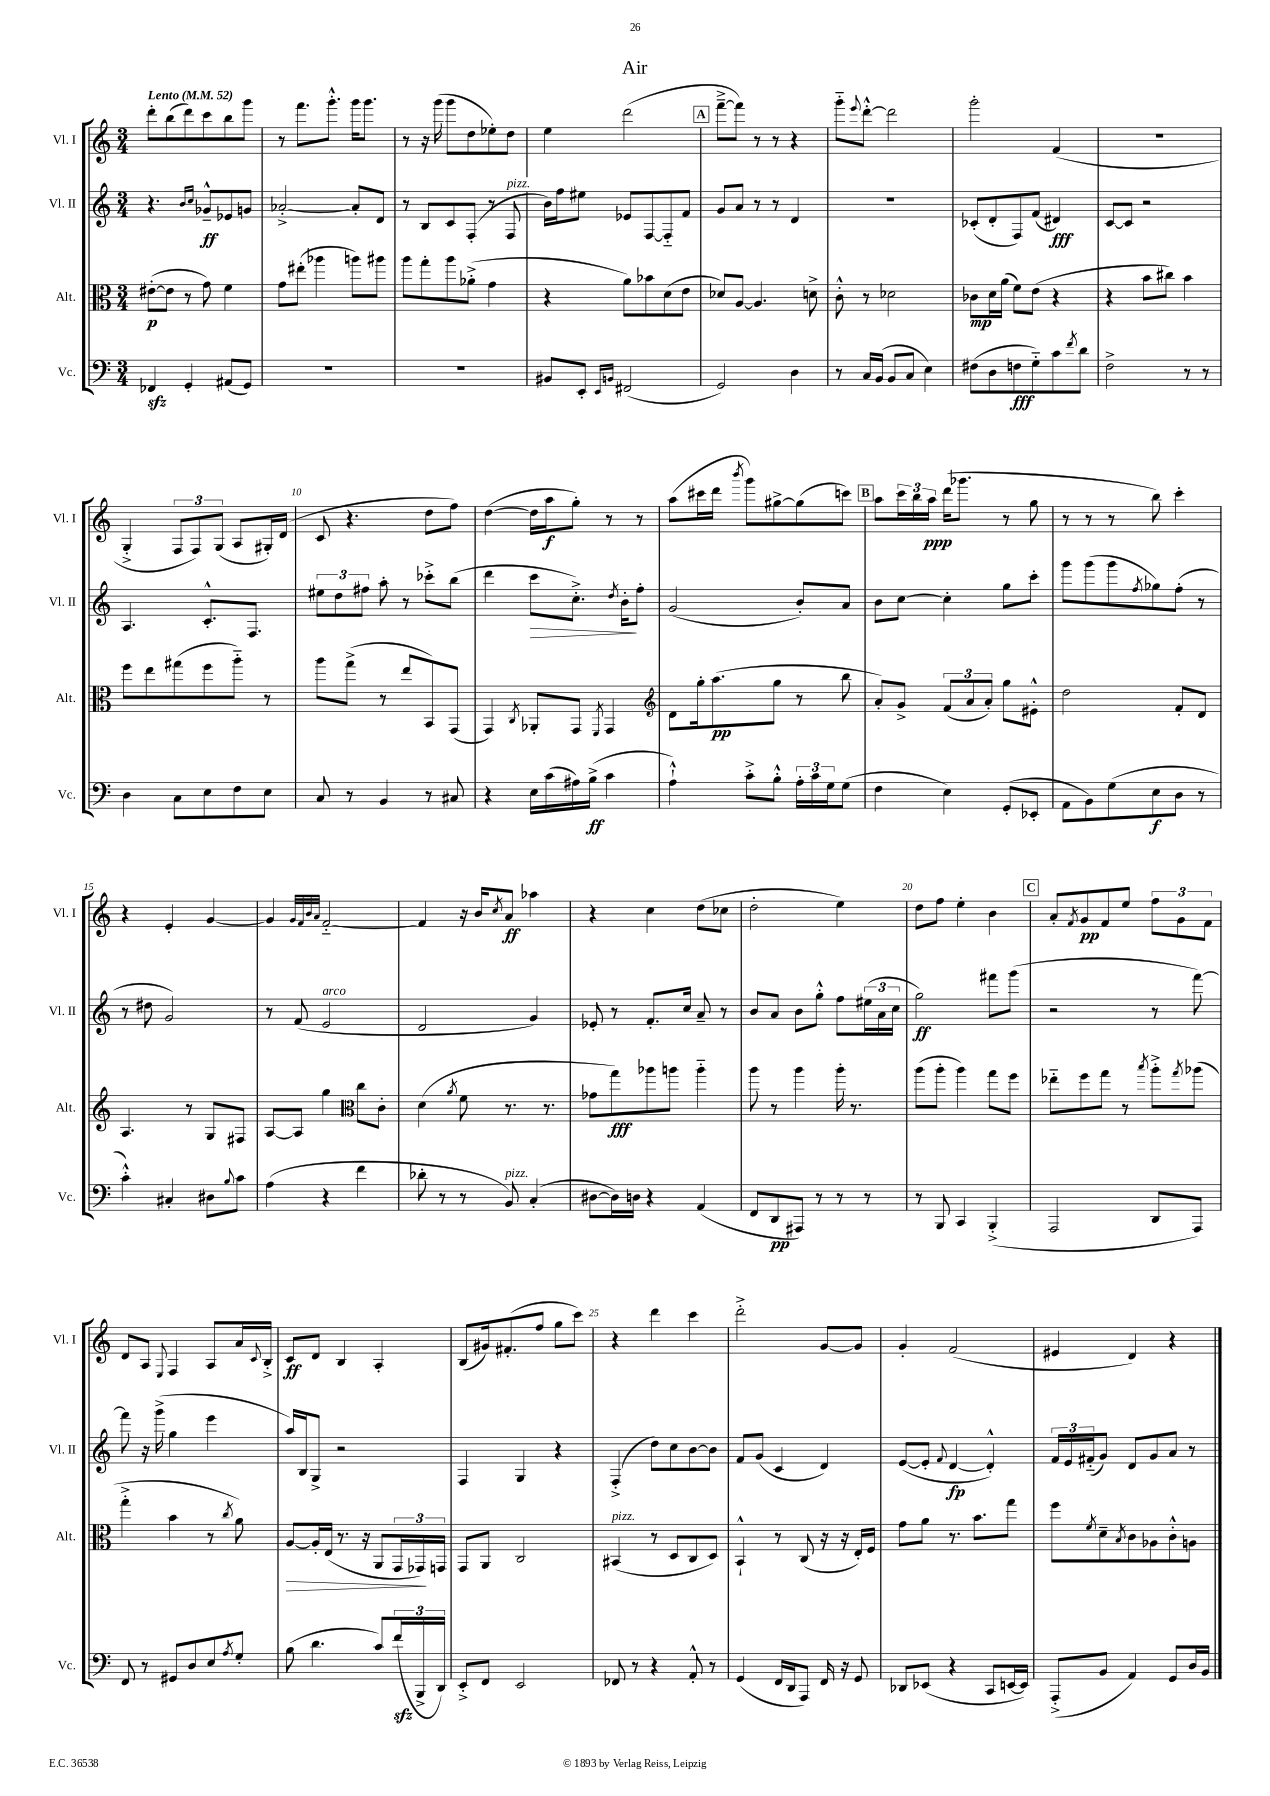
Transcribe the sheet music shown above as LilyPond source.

\header { title = "Air" }
<<
\new StaffGroup <<
\new Staff = "s0" \with { instrumentName = "Vl. I" shortInstrumentName = "Vl. I" } {
    \clef treble \key c \major \numericTimeSignature \time 3/4 \tempo "Lento" 4 = 52
    d'''8-. b''8( d'''8) c'''8 b''8 g'''8 |
    r8 f'''8. g'''8.-.-^ g'''16 g'''8. |
    r8 r16 g'''16( g'''8 d''8 ees''8-.) d''8 |
    e''4 d'''2( |
    \mark \markup { \box "A" } f'''8~---> f'''8) r8 r8 r4 |
    g'''8-_ \appoggiatura { e'''8 } d'''8~-.-^ d'''2 |
    g'''2-. f'4( |
    R2. |
    g4-.-> \tuplet 3/2 { f8 f8) g8( } a8 gis16-.) d'16( |
    c'8 r4. d''8 f''8) |
    d''4~( d''16 a''16\f g''8-.) r8 r8 |
    a''8( cis'''16 d'''16 \acciaccatura { b'''8 } g'''8) gis''8~-> gis''8( c'''8) |
    \mark \markup { \box "B" } a''8 \tuplet 3/2 { c'''16 b''16 a''16\ppp } d'''16( ges'''8. r8 g''8 |
    r8 r8 r8 b''8) c'''4-. |
    r4 e'4-. g'4~ |
    g'4 \grace { g'32 f'32 b'32 a'32 } f'2~-_ |
    f'4 r16 b'16 \acciaccatura { c''8 } a'8\ff aes''4 |
    r4 c''4 d''8( ces''8 |
    d''2-. e''4) |
    d''8 f''8 e''4-. b'4 |
    \mark \markup { \box "C" } a'8-. \acciaccatura { f'8 } g'8\pp f'8 e''8 \tuplet 3/2 { f''8 g'8 f'8 } |
    d'8 a8 \appoggiatura { e8 } f4 a8 a'16 \appoggiatura { c'8 } b16-.-> |
    c'8\ff d'8 b4 a4-. |
    b8( gis'16) fis'8.-.( f''8 g''8 c'''8) |
    r4 d'''4 c'''4 |
    d'''2-.-> g'8~ g'8 |
    g'4-. f'2( |
    eis'4 d'4) r4 \bar "|." |
}
\new Staff = "s1" \with { instrumentName = "Vl. II" shortInstrumentName = "Vl. II" } {
    \clef treble \key c \major \numericTimeSignature \time 3/4
    r4. \grace { b'16 c''16 } ges'8---^\ff ees'8 g'8 |
    aes'2~-.-> aes'8-. d'8 |
    r8 b8 c'8 f8-.( r8 f8^\markup { \italic "pizz." } |
    b'16) f''16 eis''8 ees'8 f8~ f8-_ f'8 |
    \mark \markup { \box "A" } g'8 a'8 r8 r8 d'4 |
    R2. |
    ces'8-.( d'8-. f8) f'8( dis'4\fff) |
    c'8~ c'8 r2 |
    a4. c'8.-.-^ f8. |
    \tuplet 3/2 { eis''8 d''8 fis''8 } a''8-. r8 ces'''8-.-> b''8( |
    d'''4 c'''8\> c''8.-.->) \acciaccatura { d''8 } b'16-.\! f''8-. |
    g'2( b'8-.) a'8 |
    \mark \markup { \box "B" } b'8 c''8~ c''4-. g''8 c'''8-. |
    g'''8 g'''8( g'''8 \acciaccatura { f''8 } ges''8) f''8-.( r8 |
    r8 dis''8 g'2) |
    r8 f'8( e'2^\markup { \italic "arco" } |
    d'2 g'4) |
    ees'8-. r8 f'8.-. c''16 a'8-- r8 |
    b'8 a'8 b'8 g''8-.-^ f''8 \tuplet 3/2 { eis''16( a'16 c''16 } |
    g''2\ff) fis'''8 g'''8( |
    \mark \markup { \box "C" } r2 r8 f'''8~) |
    f'''8 r16 g'''16->( g''4 e'''4 |
    a''16) b16 g8-> r2 |
    f4 g4 r4 |
    f4-.->( d''8) c''8 b'8~ b'8 |
    f'8 g'8( c'4 d'4) |
    e'8~( e'8-. \appoggiatura { f'8 } d'4~\fp d'4-.-^) |
    \tuplet 3/2 { f'16 e'16 fis'16-_( } g'8) d'8 g'8 a'8 r8 \bar "|." |
}
\new Staff = "s2" \with { instrumentName = "Alt." shortInstrumentName = "Alt." } {
    \clef alto \key c \major \numericTimeSignature \time 3/4
    eis'8~-.\p( eis'8 r8 g'8) f'4 |
    g'8 eis''8-.( aes''4 a''8) ais''8 |
    a''8 g''8-. a''8 aes'8-.->( g'4 |
    r4 a'8) bes'8 d'8( e'8 |
    \mark \markup { \box "A" } des'8) a8~ a4. d'8-> |
    c'8-.-^ r8 des'2 |
    ces'8\mp d'16 a'16( f'8) e'8( r4 |
    r4 b'8 cis''8) b'4 |
    f''8 e''8 gis''8( f''8 a''8-_) r8 |
    a''8 g''8->( r8 e''8 b,8) g,8( |
    g,4) \acciaccatura { c8 } aes,8-. g,8 \acciaccatura { f,8 } g,4 |
    \clef treble d'8 g''16-. a''8.\pp( g''8 r8 b''8 |
    \mark \markup { \box "B" } a'8-.) g'8-> \tuplet 3/2 { f'8( a'8 a'8-.) } g''8 eis'8-.-^ |
    d''2 f'8-. d'8 |
    a4. r8 g8 fis8 |
    a8~ a8 g''4 \clef alto c''8 c'8-. |
    d'4( \acciaccatura { a'8 } f'8 r8. r8. |
    ges'8 g''8\fff) aes''8 a''8 a''4-_ |
    a''8 r8 a''4 a''16-. r8. |
    a''8( a''8-. a''4) g''8 f''8 |
    \mark \markup { \box "C" } ees''8-_ f''8 g''8 r8 \acciaccatura { b''8 } a''8-.-> \acciaccatura { g''8 } aes''8( |
    g''4-.-> b'4 r8 \acciaccatura { c''8 } a'8) |
    a8~\> a16-. e16( r8. r16 a,8 \tuplet 3/2 { g,16 ges,16\!) g,16 } |
    g,8 a,8 c2 |
    bis,4^\markup { \italic "pizz." }( r8 d8 c8 d8) |
    b,4-!-^ r8 c8( r16 r16 e16-.) f16 |
    g'8 a'8 r8. b'8. g''8 |
    f''8 \acciaccatura { f'8 } d'8-- \acciaccatura { b8 } c'8 aes8 c'8-.-^ a8 \bar "|." |
}
\new Staff = "s3" \with { instrumentName = "Vc." shortInstrumentName = "Vc." } {
    \clef bass \key c \major \numericTimeSignature \time 3/4
    fes,4\sfz g,4-. ais,8( g,8) |
    R2. |
    R2. |
    bis,8 e,8-. \grace { e,16 b,16 } fis,2( |
    \mark \markup { \box "A" } g,2) d4 |
    r8 c16 b,16( b,8 c8 e4) |
    fis8( d8 f8\fff g8-_) c'8 \acciaccatura { f'8 } d'8 |
    f2-> r8 r8 |
    d4 c8 e8 f8 e8 |
    c8 r8 b,4 r8 cis8 |
    r4 e16 c'16( ais16) b16->\ff( c'4 |
    a4-!-^) c'8-.-> b8-.-^ \tuplet 3/2 { a16-. c'16 g16 } g8( |
    \mark \markup { \box "B" } f4 e4) g,8-.( ees,8-. |
    a,8 b,8) g8( e8\f d8 r8 |
    c'4-.-^) cis4-. dis8 \appoggiatura { b8 } c'8 |
    a4( r4 f'4 |
    des'8-. r8 r8 b,8^\markup { \italic "pizz." }) c4-.( |
    dis8~ dis16) d16 r4 a,4( |
    f,8 d,8\pp ais,,8) r8 r8 r8 |
    r8 b,,8 c,4 b,,4-.->( |
    \mark \markup { \box "C" } a,,2 d,8 a,,8) |
    f,8 r8 gis,8 d8 e8 \acciaccatura { a8 } g8-. |
    b8( d'4. c'8) \tuplet 3/2 { f'16\sfz( b,,16-> d,16) } |
    e,8-.-> f,8 e,2 |
    fes,8 r8 r4 a,8-.-^ r8 |
    g,4( f,16 d,16 a,,8) f,16 r16 g,8 |
    des,8 ees,8( r4 c,8 e,16~ e,16) |
    a,,8-.->( b,8 a,4) g,8 d16 b,16 \bar "|." |
}
>>
>>
\layout { \context { \Score \override BarNumber.break-visibility = ##(#f #t #t) barNumberVisibility = #(every-nth-bar-number-visible 5) } }
